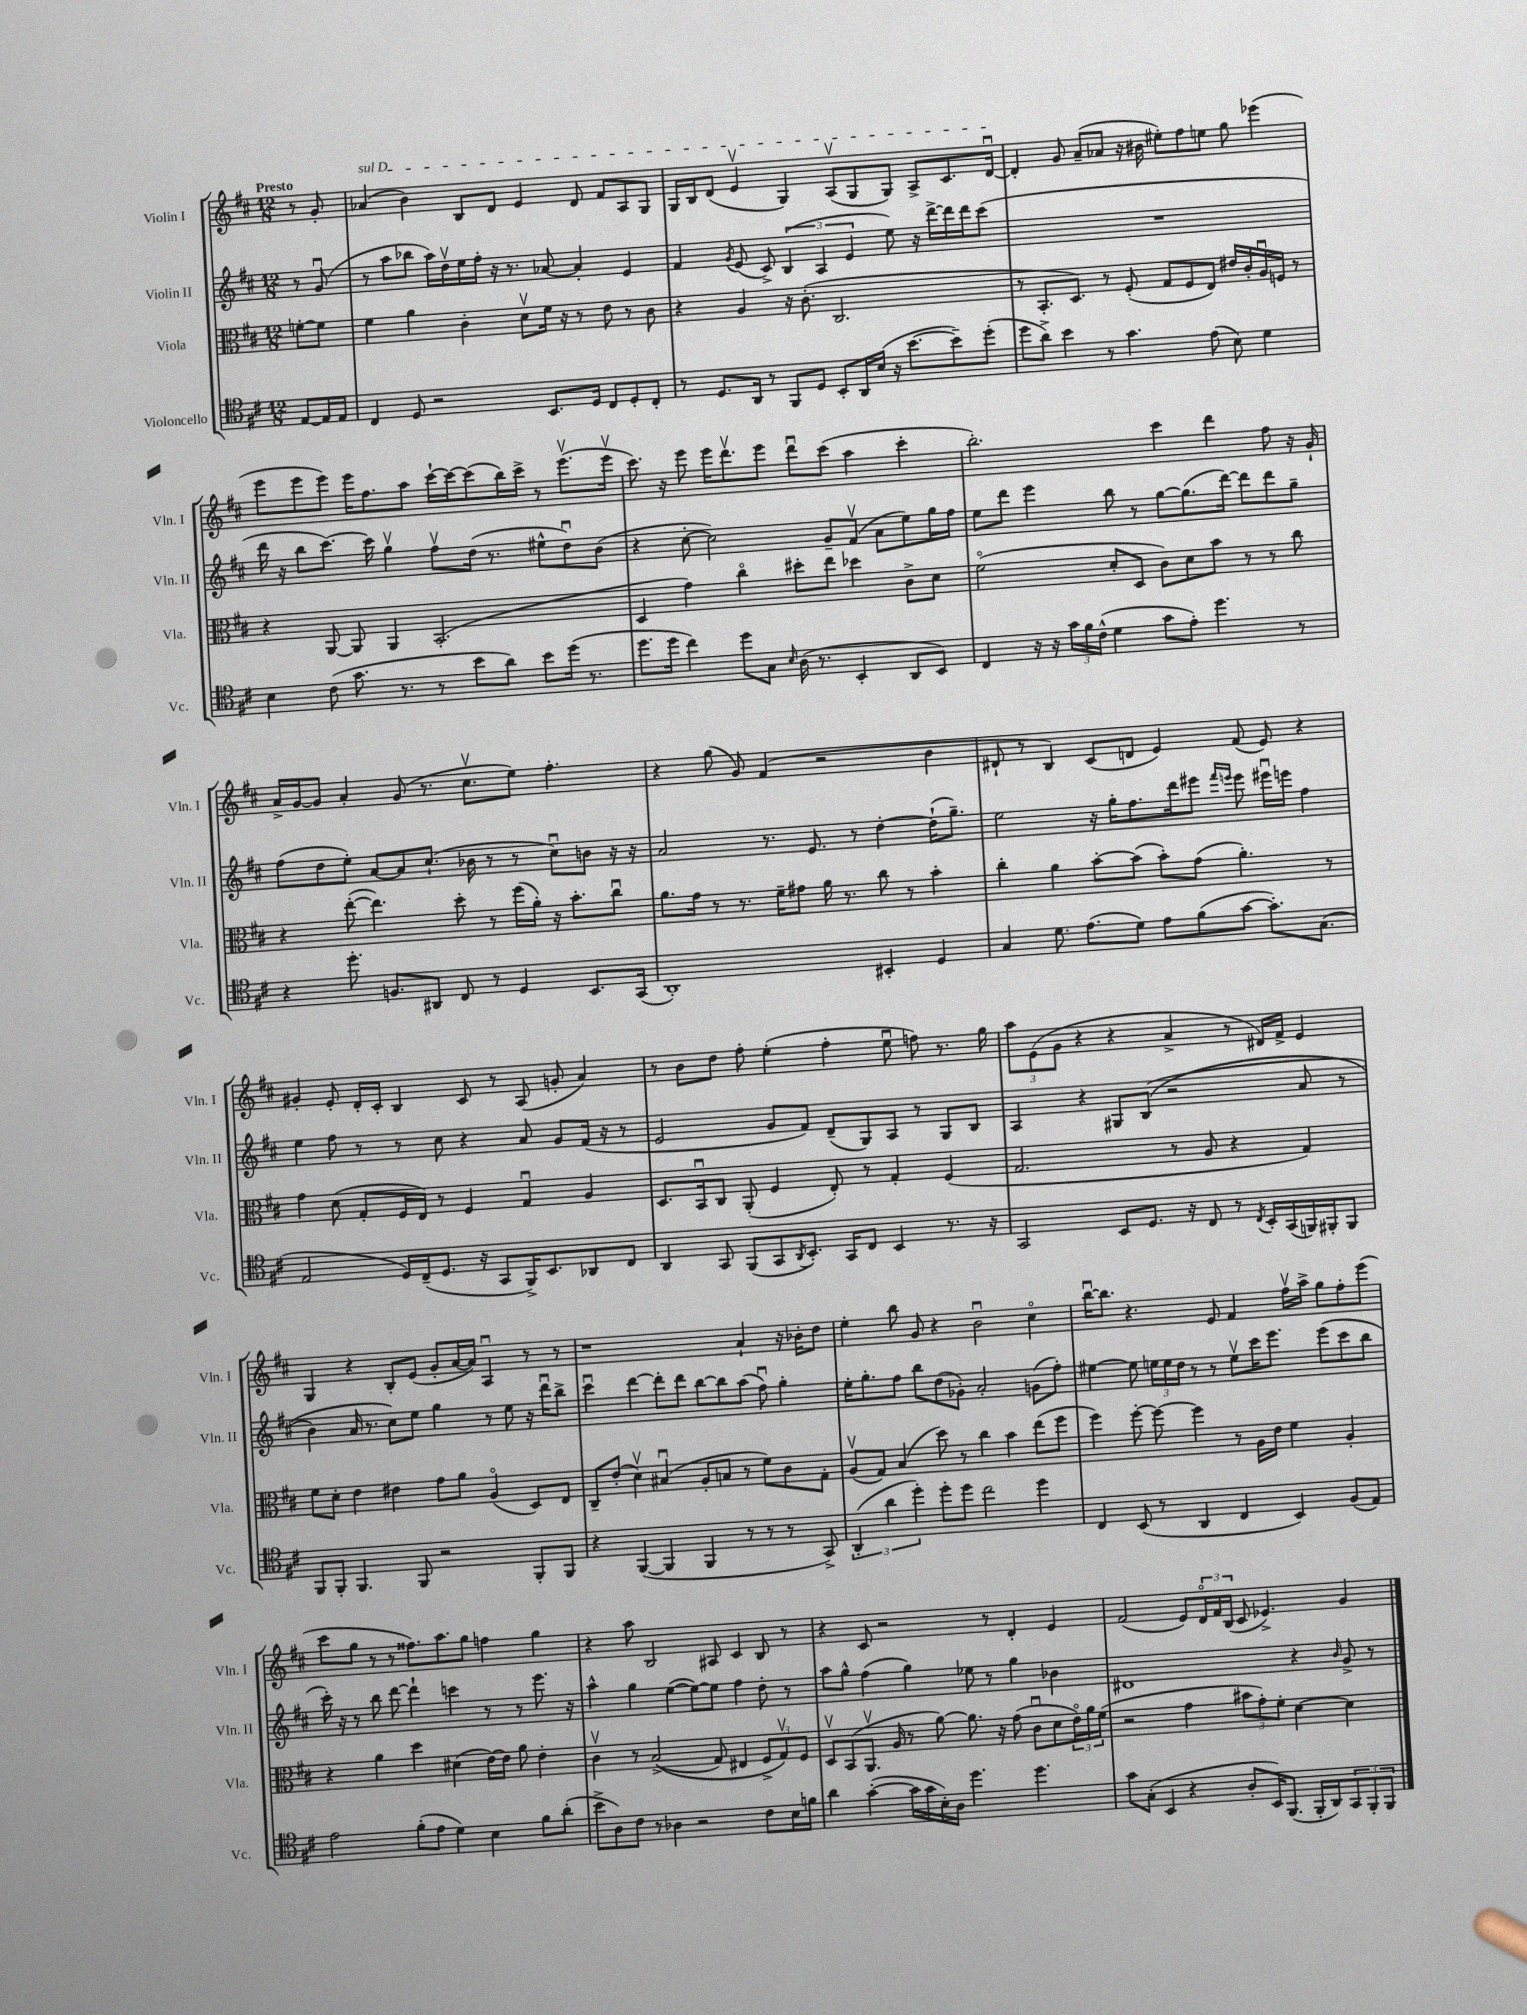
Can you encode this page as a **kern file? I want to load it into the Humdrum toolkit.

**kern	**kern	**kern	**kern
*staff4	*staff3	*staff2	*staff1
*clefC4	*clefC3	*clefG2	*clefG2
*k[f#c#]	*k[f#c#]	*k[f#c#]	*k[f#c#]
*M12/8	*M12/8	*M12/8	*M12/8
[8E	[8f'	8r	8r
16E]	8f]	(8gu	8g'
16E	.	.	.
=	=	=	=
4C#	4f#	8r	(4a-
.	.	8aa	.
8D	4a	8bb-	4b)
2r	.	16aa)	.
.	.	16ddv	.
.	4c#'	16ee	8B
.	.	16ff#'	.
.	.	16r	8d
.	.	8.r	.
.	8dv	.	4e
8.BB	16f#	[8a-	.
.	16r	.	.
.	8r	4a-']	8d
16D	.	.	.
8C#	8e	.	8f#
8D'	8r	4e	8A
8C#'	8c#	.	8G
=	=	=	=
8r	4r	4f#	16G
.	.	.	16B
8.D	.	.	(8d
.	.	8qg	.
.	4A	(8e	4ev
16AA	.	.	.
8r	.	8c#^)	.
8FF#	16r	(6B	4G)
.	(8.c#'	.	.
8D	.	.	.
.	.	6A	.
8BB'	2.C#	.	(8Av
.	.	6e	.
16AA	.	.	8G
(16B	.	.	.
16r	.	8ee)	8G)
[8.b	.	.	.
.	.	16r	8A^
.	.	[16ddd^	.
8b~])	.	16ddd]	8.c#
.	.	16ddd	.
(8dd'	.	(8ccc#	.
.	.	.	[16du
=	=	=	=
8dd	8r	1.r	4d']
8a^)	8.BB'	.	.
4b	.	.	8g
.	8.D)	.	.
.	.	.	(8a~
8r	8r	.	8a-
4.g	(8F#'	.	16r
.	.	.	16b#
.	8G	.	8ee#')
.	8F#	.	8ff#
(8e	8E)	.	8ee
8B)	16e#	.	8gg
.	16c#'	.	.
4d	16Au	.	(4eee-
.	16F	.	.
.	8r	.	.
=	=	=	=
4B	4r	16ddd	8eee
.	.	16r	.
.	.	8bb	8eee
(8c#	[8AA	[8.ccc#)	8eee)
8.g	8AA]	.	16eee
.	.	16ccc#]	8.ff#
.	4AA	4ggv	.
8.r	.	.	.
.	.	.	8aa
8r	(2.BB'	8ff#v	[16ccc#`
.	.	.	16ccc#_
8b	.	(16dd	(8ccc#]
.	.	8.r	.
8a)	.	.	16bb)
.	.	.	16ccc#^
8b	.	8ee#^^	8r
(16dd	.	8ddu)	(8.eeev
8.r	.	.	.
.	.	(8b	.
.	.	.	16eeev
=	=	=	=
8.dd	4D	4r	8.ccc#)
16dd	.	.	16r
4cc#)	4g)	[8cc#'	8eee
.	.	2cc#])	16eee
.	.	.	8.dddv
8dd	4cc#o	.	.
8G	.	.	8eee
16qqB	.	.	.
(16A	8dd#'	.	8dddu
8.r	.	.	.
.	8ee	8g~	(8ccc#
4BB'	4dd-	(8f#v	4aa
.	.	8a	.
8AA	8c#^	8ee)	4ccc#'
8BB)	8d	16gg	.
.	.	16ff#	.
=	=	=	=
4C#	(2f#o	8ee	2.bb')
.	.	8ddd	.
16r	.	4eee	.
16r	.	.	.
24g	.	.	.
24f#	.	.	.
(24c#^^	.	.	.
4d	8d'	8bb	.
.	8D	8r	.
8g	8c#)	[8gg	4ccc#
8e')	8d	(8.gg]	.
4.dd	8b	.	4ddd
.	.	[16ddd)	.
.	8r	8ddd]	.
.	8r	8ddd	8ff#
8r	8cc#	8gg~	16r
.	.	.	16g`
=	=	=	=
4r	4r	(8ff#	16a^
.	.	.	[16g
.	.	8dd	8g]
8.dd'	([8ee'	8ee')	4a'
.	4.ee])	[8a	.
8.F	.	.	.
.	.	8a]	(8g
8AA#	.	(8.cc#`	8.r
8C#	8dd'	.	.
.	.	16b-	8.cc#v
8r	8r	8r	.
4D	(16ff#	8r	8ee)
.	16a')	.	.
.	16r	8cc#u)	4.ff#'
.	8.b'	.	.
8.BB	.	8b	.
.	8cc#u	16r	.
(16GG	.	16r	.
=	=	=	=
1AA')	8.a	2a	4r
.	16g	.	.
.	8r	.	(8gg
.	8.r	.	8g)
.	.	8.r	(4f#
.	16f#~	.	.
.	8g#	.	.
.	.	8.e	.
.	16a	.	2r
.	8.r	.	.
.	.	8r	.
4BB#'	8cc#	[4dd'	.
.	8r	.	.
4D	4b'	(16dd`]	4b
.	.	8.gg~)	.
=	=	=	=
4G	4cc#'	2ee	8d#`
.	.	.	8r
8.d	4a	.	4B)
(8.e	.	.	.
.	[8b'	16r	(8c#
.	.	16gg'	.
8d)	(8b]	8.ff#	8d
8e	8b')	.	4e)
.	.	16ddd	.
(8f#	(8g	8eee#	.
.	.	16qqfff#	.
.	.	16qqeee	.
[8g	4.a')	8eee	(8f#
8.g'])	.	16eee#u	8e)
.	.	16eee	.
.	.	4ff#	4r
(8.G	.	.	.
.	8r	.	.
=	=	=	=
2E	4g	4ee	4g#'
.	(8d	8ff#	8e'
.	8G'	8r	16d'
.	.	.	16c#'
16D)	16F#	8r	4B
(16C#~	16E)	.	.
8.D	8r	8cc#	.
.	4F#	4r	8c#
16r	.	.	.
8GG	.	.	8r
16FF#^)	4Gu	8a	(8A
8.BB	.	.	.
.	.	8g	8g'
8AA-	4A	(16f#	4a)
.	.	16r	.
8C#	.	8r	.
=	=	=	=
4AA	8.D	2e	8r
.	.	.	8b
.	16BBu	.	.
8GG	8C#	.	8dd
(8FF#	(8AA'	.	8ff#'
8GG	4F#	8g	(4ee'
8qAA	.	.	.
8.BB')	.	8f#)	.
.	8E')	(8d~	4ff#'
16GG	.	.	.
8C#	8r	8G)	.
4BB	4G'	8A	8eeu
.	.	8r	8ff)
8.r	(4F#	8G	8.r
.	.	8B	.
16r	.	.	16gg
=	=	=	=
2GG	2.G	4A	12aa
.	.	.	(12e
.	.	.	12g
.	.	4r	4r
8BB	.	8G#	4r
8.D	.	&((8B	.
.	8r	2r	4a^
16r	.	.	.
8C#	8A	.	.
8r	4r	.	8r
8qC#	.	.	.
16BB'	.	.	16d#)
(16GG	.	.	16f#^
16FF)	4G)	8a	4e
16FF#'	.	.	.
8FF#	.	8r	.
=	=	=	=
8FF#	8f#	4b)	4G
8FF#'	8d'	.	.
4.FF#	4e	16a	4r
.	.	8.r	.
.	4e#	8cc#&)	8B'
8FF#	.	8ee	(8e
2r	8g	4gg	8g'
.	8a	.	[16a
.	.	.	16a])
.	(4Ao	8r	4Au
.	.	8ee	.
8FF#'	8D)	16r	8r
.	.	16dddu	.
8FF#	8E	8bb^	8r
=	=	=	=
4r	8C#~	4ccc#u	1r
.	(8e'	.	.
([4FF#	4dv)	[4ddd	.
4FF#]	(4B#u	8ddd']	.
.	.	8ddd	.
4FF#	8A'	[8bb	.
.	8B	8bb]	.
8r	8r	(8aa	4a`
8r	8f#)	8ff#u)	.
8r	8c#	4gg'	16r
.	.	.	16b-'
8GG^)	8G'	.	8dd
=	=	=	=
(6AA'	(8Av	16ee'	4ee'
.	.	8.gg'	.
.	8G)	.	.
6a	.	.	.
.	(4B	8ff#	8bb
6dd')	.	.	.
.	.	8bb	8g
8dd'	8dd)	(8dd	4r
8dd	8r	8g-')	.
2cc#	4cc#	2a'	2bu
.	4b	.	.
4dd	(8ee	(8g	4cc#o
.	8ff#	8ff#')	.
=	=	=	=
4C#	4ff#)	[4ee#	[16bbu
.	.	.	8.bb]
(8BB	[8ff#'	8ee#]	4.r
8r	8ff#_	24ee	.
.	.	24ee	.
.	.	24dd	.
4AA	4ff#]	8r	.
.	.	8r	8e
4C#	8r	8eev	4f#
.	16A	16ccc#	.
.	16e	8.eee	.
4BB)	4f#	.	16ff#v
.	.	.	16aa^
.	.	(8eee	8gg
(8F#	4A'	8ccc#	8ff#'
8E)	.	8bb	(8eee
=	=	=	=
2e	4r	16ccc#')	8ccc#
.	.	16r	.
.	.	8r	8gg
.	4a	8bb	8r
.	.	[8ddd	8r
(8f#'	4dd	4ddd`]	8.ff##)
8e	.	.	.
.	.	.	8.aa
4d)	(4d#	4ccc	.
.	.	.	8gg
4B	[16e)	8r	4ff
.	16e]	.	.
.	8a	8r	.
8f#	4e'	8.eee	4gg
(8a'	.	.	.
.	.	16r	.
=	=	=	=
8b^	4c#v	4aa^^	4r
8A)	.	.	.
8c#	8r	4gg	8aa
8r	&((2B^	.	2B
4A-	.	([4ee	.
2r	.	8ee_)	.
.	8G)	8ee]	8A#
.	4E#	4ff#	4c#
8c#	12F#^	8dd'	8B
.	12Gv&)	.	.
16B	.	8r	8r
.	12F#	.	.
16f	.	.	.
=	=	=	=
4a	8Dv	8aa	4r
.	(8BB	8gg^^	.
([4g'	8.AAv	(4ff#	8c#
.	.	.	2r
.	16A	.	.
16g]	8r	4gg)	.
16g	.	.	.
16B')	[8a)	.	.
16A	.	.	.
4.dd	8.a]	8ee-	.
.	.	8r	8r
.	16r	.	.
.	(8g	4gg	4d'
4.dd	8c#u	.	.
.	8d	4b-	4e
.	24eo)	.	.
.	24a	.	.
.	(24f#	.	.
=	=	=	=
8g	2r	1d#	(2f#
(8G'	.	.	.
4BB	.	.	.
4r	4g	.	8e)
.	.	.	24do
.	.	.	24f#
.	.	.	(24B
8A'	12b#	.	8c#
.	12g')	.	.
16BB)	.	.	4.e-^)
.	12f#'	.	.
(8.FF#	.	.	.
.	[4d	4r	.
16FF#'	.	.	.
16AA)	.	.	.
.	.	16qqb	.
12GG	4d]	8g^	4g
12FF#'	.	.	.
.	.	8r	.
12FF#	.	.	.
==	==	==	==
*-	*-	*-	*-
